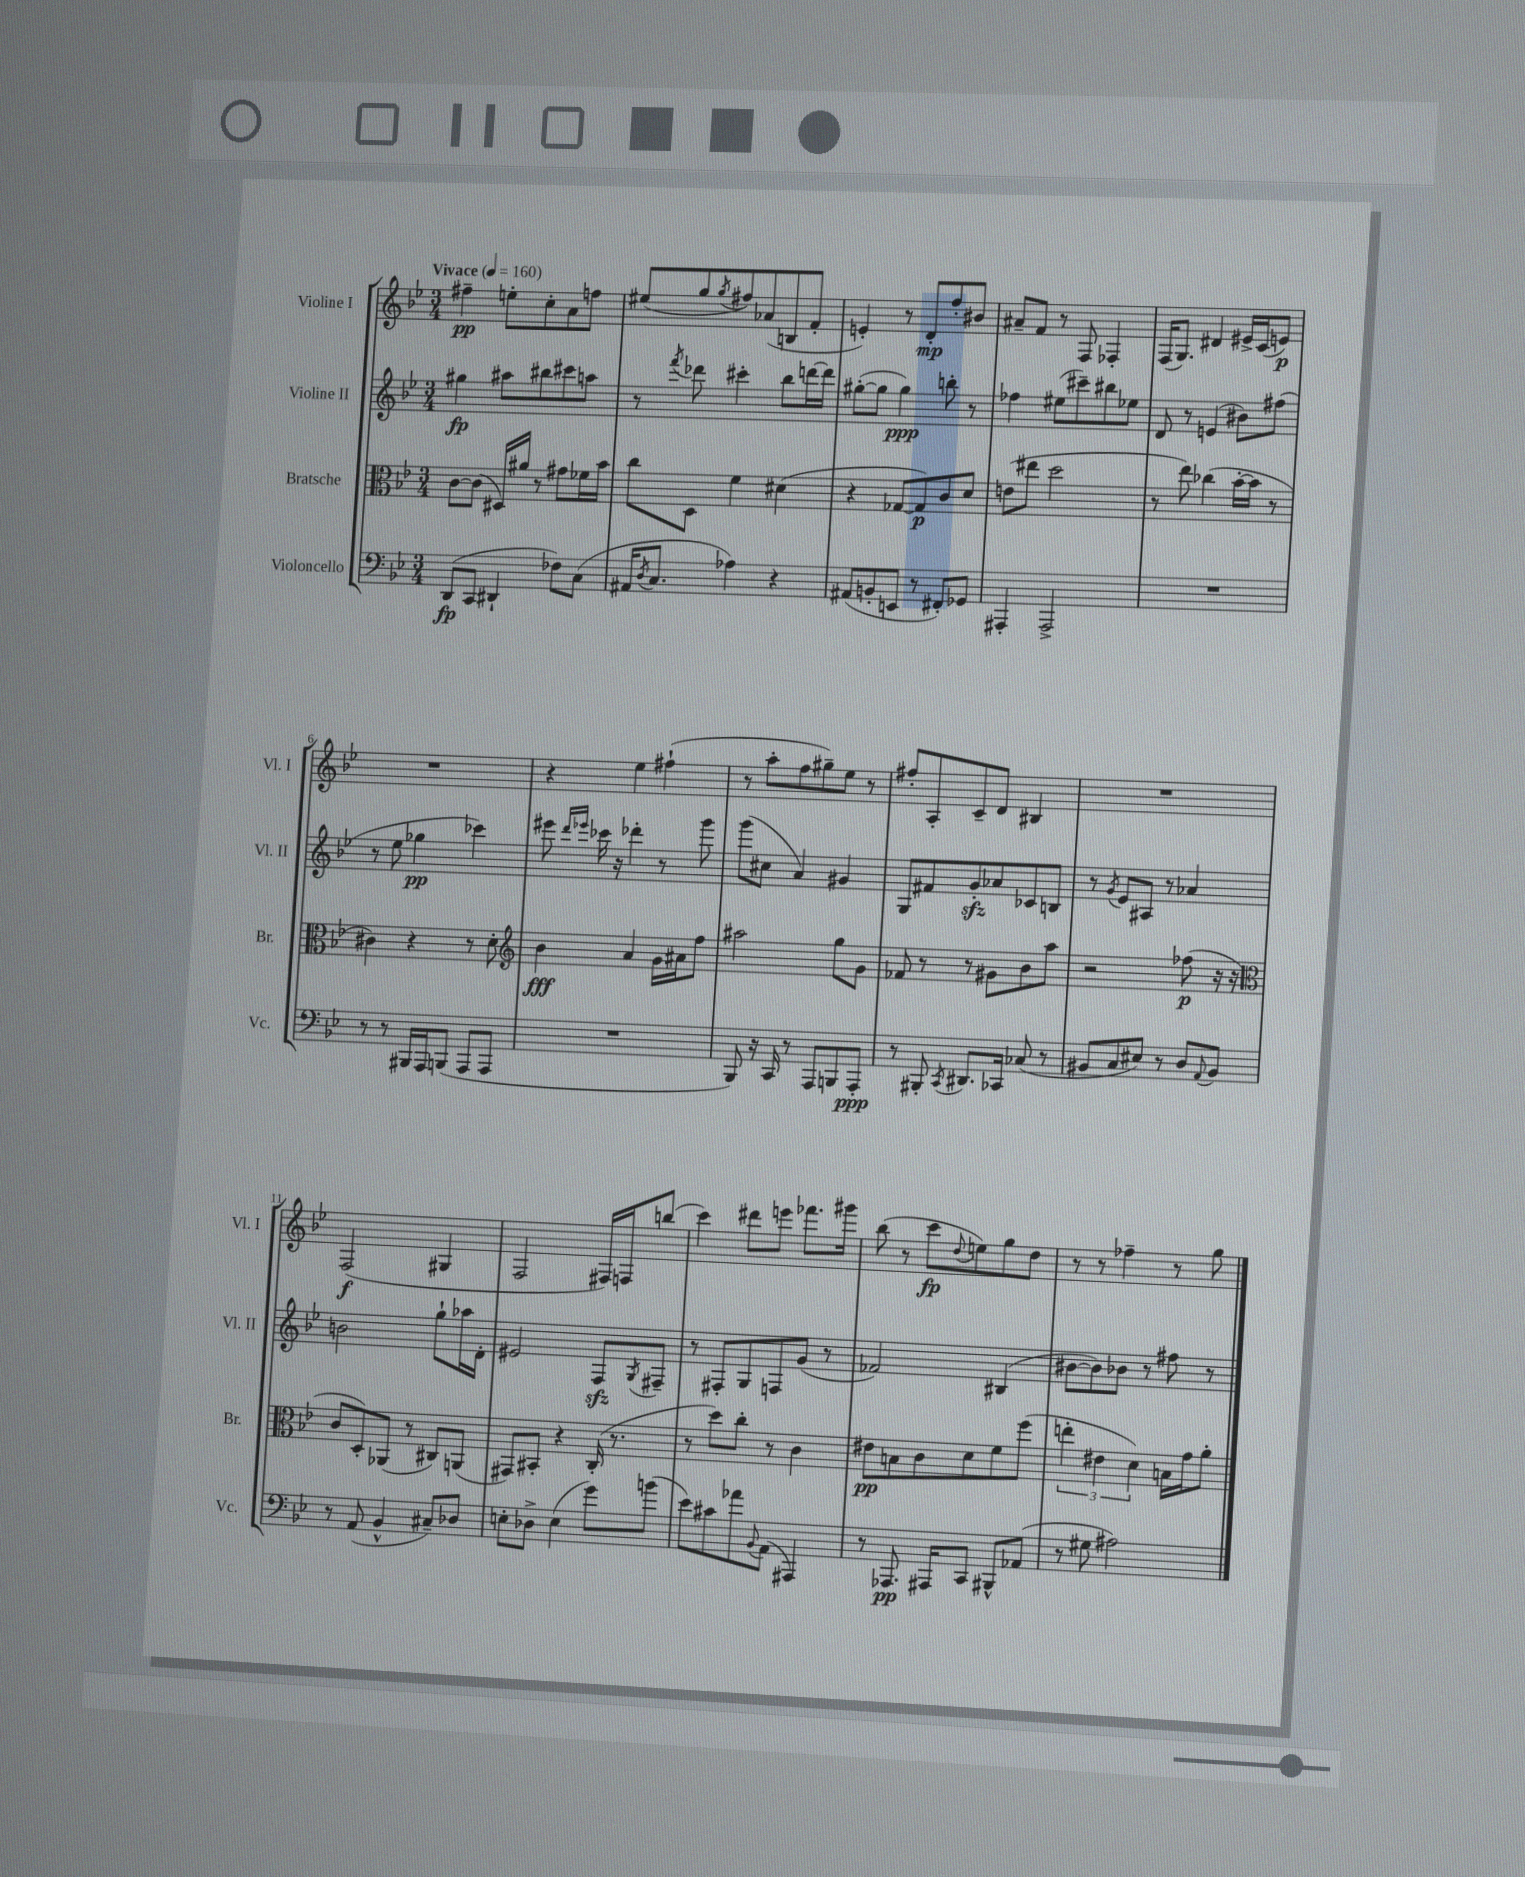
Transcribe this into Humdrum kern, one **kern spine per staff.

**kern	**kern	**kern	**kern
*staff4	*staff3	*staff2	*staff1
*clefF4	*clefC3	*clefG2	*clefG2
*k[b-e-]	*k[b-e-]	*k[b-e-]	*k[b-e-]
*M3/4	*M3/4	*M3/4	*M3/4
*MM160	*MM160	*MM160	*MM160
(8DD	[8c	4gg#	4ff#~
8CC	(8c]	.	.
4DD#`	16D#)	8aa#	8ee'
.	16a#	.	.
.	8r	8bb#	8cc'
8F-)	8g#	8ccc#	8a
(8C	16f-	8aa	8ff
.	16b-	.	.
=	=	=	=
16AA#	8cc	8r	(8ee#
8qD	.	.	.
8.C	.	.	.
.	.	8qfff	.
.	8D	8ddd-	8gg
.	.	.	8qgg
4A-)	4f	4ccc#'	8ff#)
.	.	.	(8a-
4r	(4d#	8bb-	8B
.	.	[16ddd	8f'
.	.	16ddd]	.
=	=	=	=
(8AA#	4r	([8gg#'	4e')
8BB'	.	8gg#]	.
8EE	[8G-	4gg#)	8r
8r	8G-])	.	8d'
8FF#')	8c	8bb'	8ff'
8GG-	8d	8r	8b#
=	=	=	=
4AAA#'	(8e	4ff-	8a#~
.	8ee#	.	8f
2AAA#^	2dd	(8ee#	8r
.	.	8ccc#~)	8F
.	.	8bb#	4F-'
.	.	8ee-	.
=	=	=	=
2.r	8r	8d	(16F
.	.	.	8.G)
.	8ee-)	8r	.
.	(4cc-	(4e	4d#
.	[16b-'	8b#)	16e#^
.	16b-]	.	(16c
.	8r	(8ff#	8e)
=	=	=	=
8r	4c#)	8r	2.r
8r	.	8ee-	.
16BBB#	4r	4gg-	.
16AAA	.	.	.
(8BBB	.	.	.
8AAA	8r	4ccc-)	.
8AAA	8d'	.	.
=	=	=	=
*	*clefG2	*	*
2.r	4b-	8eee#	4r
.	.	16qqddd	.
.	.	16qqeee-	.
.	.	16ccc-	.
.	.	16r	.
.	4a	4ddd-'	4ee-
.	16g	8r	(4ff#`
.	16a#	.	.
.	8ff	8ggg	.
=	=	=	=
8BBB-)	2aa#	(8ggg	8r
16r	.	8cc#	8aa'
16CC	.	.	.
8r	.	4a)	8ff
8AAA	.	.	8gg#~)
8BBB	8gg	4g#	8ee-
8AAA'	8g	.	8r
=	=	=	=
8r	8f-	8G	8ff#'
8BBB#'	8r	8f#	8A'
8qCC	.	.	.
8.DD#	8r	8g'	8c~
.	8g#	8a-	8d
16CC-	.	.	.
(8C-	8b-	8c-	4B#
8r	8aa	8B	.
=	=	=	=
8BB#	2r	8r	2.r
.	.	8qg	.
8C	.	8e-	.
8E#)	.	8A#	.
8r	.	8r	.
8D	(8ff-	4a-	.
8qqAA	.	.	.
8BB#	16r	.	.
.	16r	.	.
=	=	=	=
*	*clefC3	*	*
8r	8c	2b	(2F
(8AA	8D')	.	.
4BB-^^	(8AA-	.	.
.	8r	.	.
8C#~)	8C#)	8gg`	4G#
8D-	(8AA	16aa-	.
.	.	16d'	.
=	=	=	=
8E'	8GG#)	2e#	2F
8D-^	8BB#'	.	.
(4E	4r	.	.
8g)	(16C'	8F	16F#)
.	8.r	.	16F
.	.	8qG	.
(8b	.	8F#~	(8bb
=	=	=	=
8e-)	8r	8r	4ccc)
8c#	8dd)	8F#'	.
8a-	8cc'	8G	8ddd#
8qqBB-	.	.	.
(8AA	8r	8F	8eee
4AAA#)	4c	(8g	8.fff-
.	.	8r	.
.	.	.	16ggg#
=	=	=	=
8r	8e#	2f-)	(8bb-
8.AAA-	8B	.	8r
.	8c	.	8ccc
16AAA#	.	.	.
.	.	.	8qqdd
8CC	8d	.	8ee)
8BBB#^^	8f	(4B#	8gg
(8AA-	(8ff	.	8dd
=	=	=	=
8r	6ee'	[8b#	8r
8G#	.	8b#])	8r
.	6e#	.	.
2A#)	.	8b-	4ff-~
.	6d)	.	.
.	.	8r	.
.	16B	8ff#	8r
.	16g	.	.
.	8a'	8r	8gg
==	==	==	==
*-	*-	*-	*-
